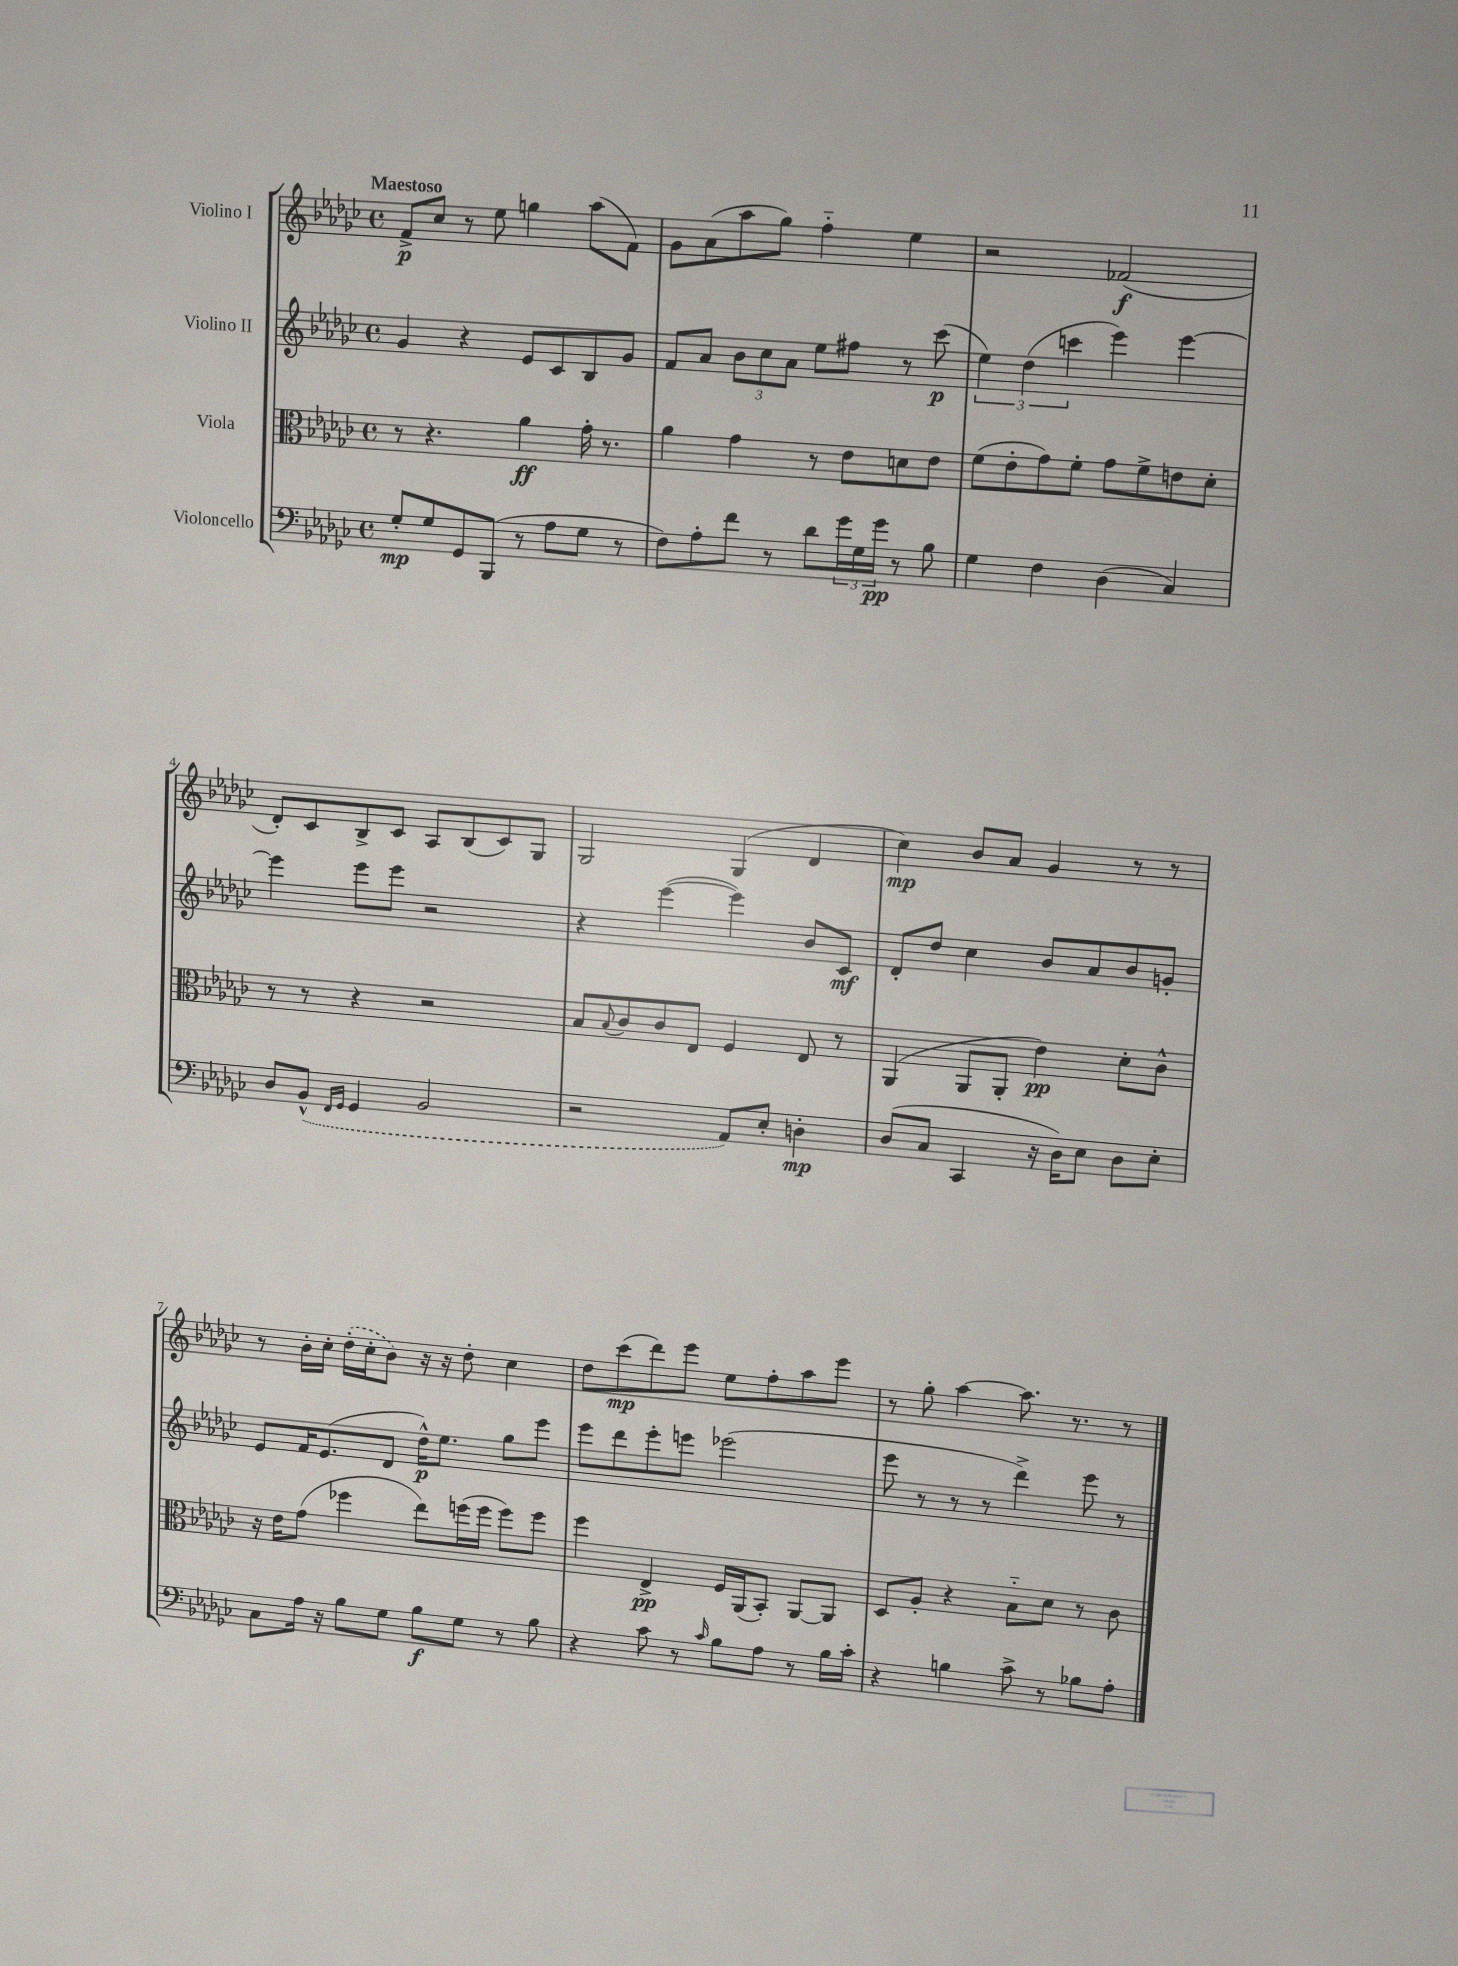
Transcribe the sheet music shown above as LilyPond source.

<<
\new StaffGroup <<
\new Staff = "s0" \with { instrumentName = "Violino I" } {
    \clef treble \key ges \major \defaultTimeSignature \time 4/4 \tempo "Maestoso"
    f'8->\p ces''8 r8 ees''8 g''4 aes''8( f'8) |
    ges'8 aes'8( aes''8 ges''8) f''4-_ ees''4 |
    r2 fes'2\f( |
    des'8-.) ces'8 bes8-> ces'8 aes8 bes8( ces'8) ges8 |
    ges2 ges4( des'4 |
    ces''4\mp) bes'8 aes'8 ges'4 r8 r8 |
    r8 bes'16-. ces''16-. \once \slurDashed des''16-.( ces''16-. bes'8) r16 r16 des''8-. ces''4 |
    des''8 ces'''8\mp( des'''8) ees'''8 ees''8 f''8-. aes''8 ees'''8 |
    r8 ges''8-. aes''4~ aes''8. r8. r8 \bar "|." |
}
\new Staff = "s1" \with { instrumentName = "Violino II" } {
    \clef treble \key ges \major \defaultTimeSignature \time 4/4
    ges'4 r4 ees'8 ces'8 bes8 ges'8 |
    f'8 aes'8 \tuplet 3/2 { bes'8 ces''8 aes'8 } ees''8 fis''8 r8 ces'''8\p( |
    \tuplet 3/2 { ees''4) des''4( c'''4 } ees'''4) ees'''4~ |
    ees'''4 ees'''8 ees'''8 r2 |
    r4 ees'''4~( ees'''4) bes'8 ces'8\mf |
    des'8-. des''8 ces''4 bes'8 aes'8 bes'8 g'8-. |
    ees'8 f'16 ees'8.( des'8 des''16-^\p) ees''8. ges''8 ees'''8 |
    ees'''8 des'''8 ees'''8-. e'''8 ees'''2( |
    ees'''8 r8 r8 r8 des'''4->) ees'''8 r8 \bar "|." |
}
\new Staff = "s2" \with { instrumentName = "Viola" } {
    \clef alto \key ges \major \defaultTimeSignature \time 4/4
    r8 r4. aes'4\ff ges'16-. r8. |
    aes'4 ges'4 r8 ees'8 d'8 ees'8 |
    f'8( ees'8-. ges'8) f'8-. ges'8 f'8-> e'8 des'8-. |
    r8 r8 r4 r2 |
    bes8 \appoggiatura { bes8 } ces'8 ces'8 ees8 f4 ees8 r8 |
    aes,4( aes,8 aes,8-. ees'4\pp) des'8-. ces'8-^ |
    r16 ees'16 ges'8( fes''4 ees''8) f''16( f''16 f''8) f''8 |
    f''4 ees4->\pp f16 aes,16( bes,8-.) aes,8~ aes,8 |
    des8 aes8-. r4 bes8-_ des'8 r8 ces'8 \bar "|." |
}
\new Staff = "s3" \with { instrumentName = "Violoncello" } {
    \clef bass \key ges \major \defaultTimeSignature \time 4/4
    ges8-.\mp ges8 ges,8 bes,,8( r8 aes8 ges8 r8 |
    f8) aes8-. f'8 r8 des'8 \tuplet 3/2 { ges'16 ges16 ges'16\pp } r8 bes8 |
    ges4 f4 des4( ces4) |
    des8 \once \slurDashed bes,8-^( \grace { f,16 ges,16 } ges,4 bes,2 |
    r2 aes,8) ees8-. d4-.\mp |
    des8( ces8 ces,4 r16 des16) ees8 des8 ees8-. |
    ces8 aes16 r16 bes8 ges8 bes8\f ges8 r8 bes8 |
    r4 ces'8 r8 \grace { ces'16 } bes8 aes8 r8 bes16 ces'16-. |
    r4 b4 ces'8-> r8 bes8 aes8-. \bar "|." |
}
>>
>>
